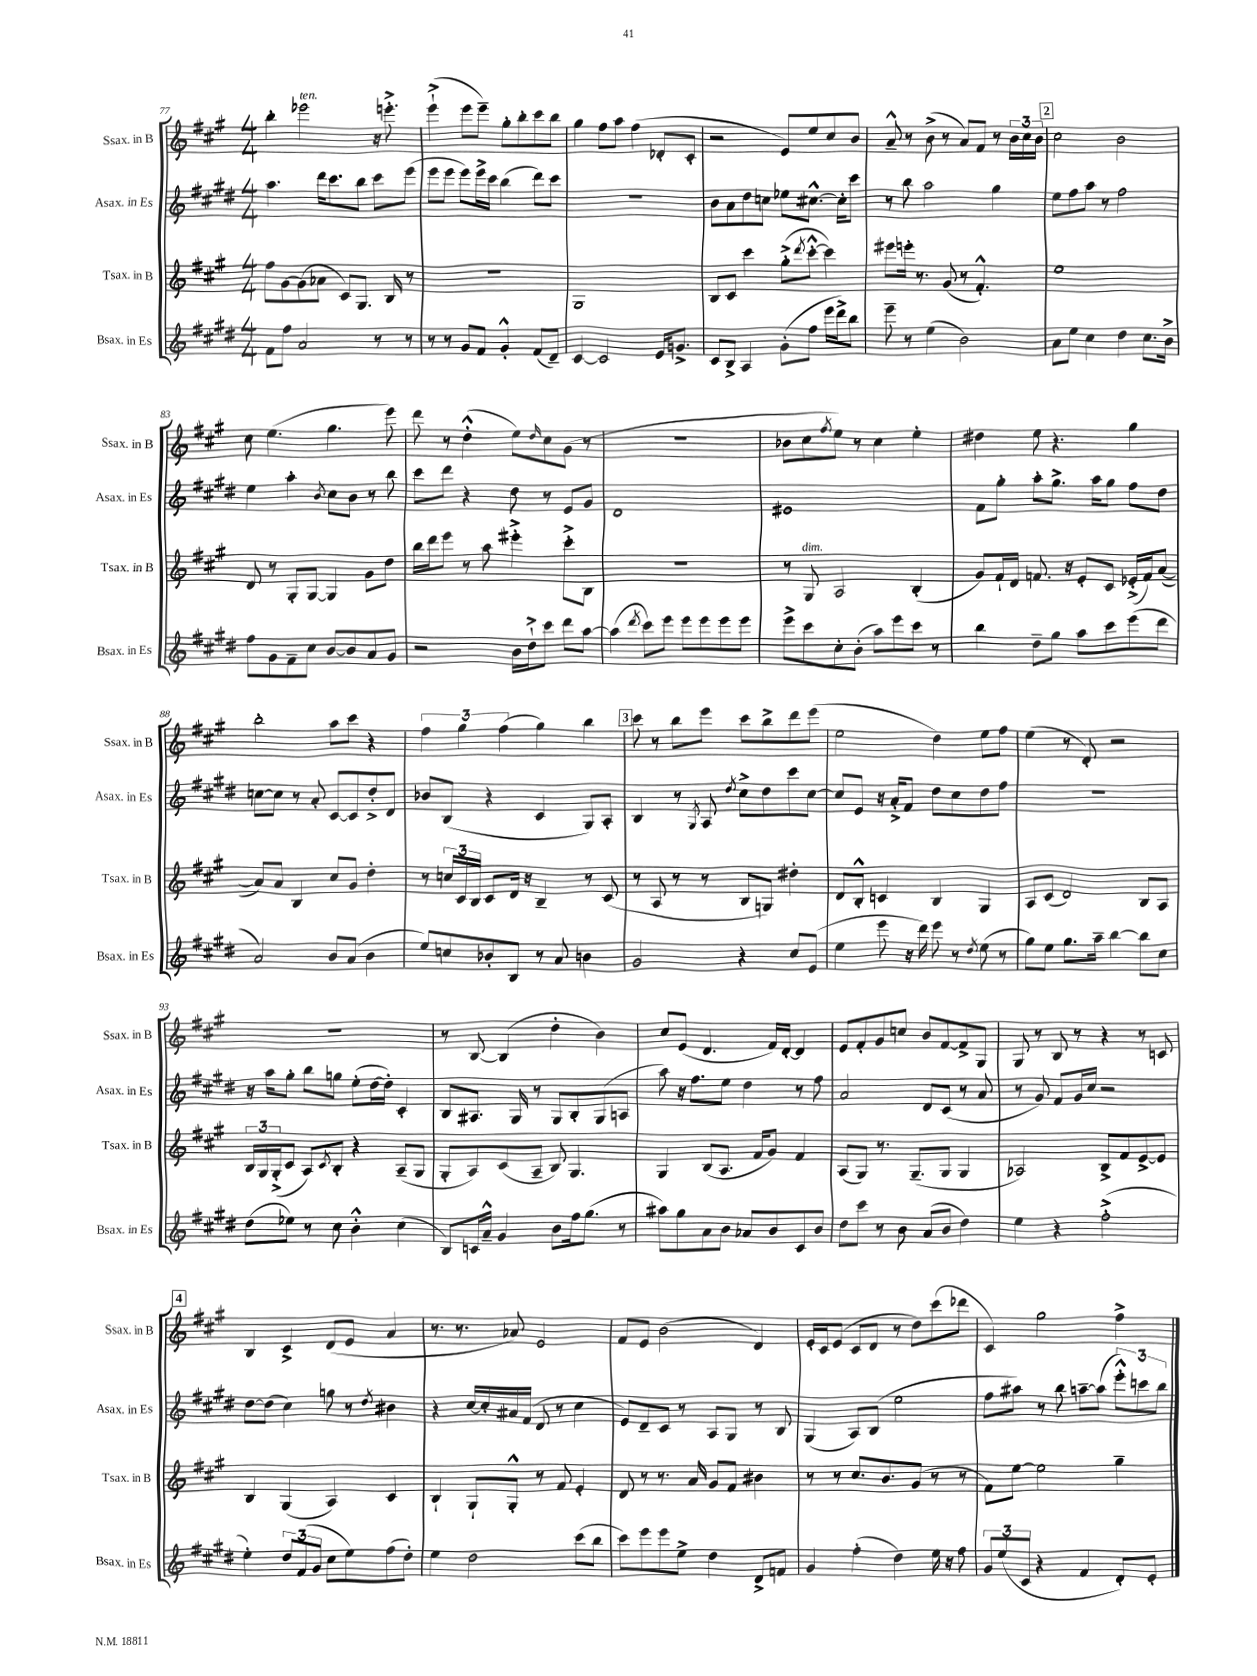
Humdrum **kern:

**kern	**kern	**kern	**kern
*staff4	*staff3	*staff2	*staff1
*clefG2	*clefG2	*clefG2	*clefG2
*k[f#c#g#d#]	*k[f#c#g#]	*k[f#c#g#d#]	*k[f#c#g#]
*M4/4	*M4/4	*M4/4	*M4/4
8f#	8ff#	4.aa	4bb'
8ff#	[8g#	.	.
2a	(8g#]	.	2eee-
.	8a-	16ddd#	.
.	.	8.ccc#	.
.	8c#)	.	.
.	8.G#	8bb	.
8r	.	8ccc#	16r
.	16B	.	8.eee'^
8r	8r	(8eee	.
=	=	=	=
8r	1r	8eee	(4eee`^
8r	.	8eee	.
8g#	.	8eee)	8eee
8f#	.	16eee^	8eee~)
.	.	16ccc#	.
4g#'^^	.	(4bb	8gg#'
.	.	.	8bb'
(8f#	.	8ddd#)	8ccc#
8d#~)	.	8ccc#	8bb
=	=	=	=
[4c#	1G#	1r	4gg#
2c#]	.	.	8ff#
.	.	.	8aa
.	.	.	(4ff#
16e	.	.	8d-'
8.g^	.	.	.
.	.	.	8c#'
=	=	=	=
8c#	8B	8b	2r
8B^	8c#	8a	.
4A	4ccc#	8dd#	.
.	.	8cc	.
(8g#'	(8gg#'^	8ee-	8e)
.	8qddd	.	.
8ff#	[8ccc#'^^	[8.cc#^^	8ee
16eee	4ccc#])	.	8cc#
16ddd#^)	.	16cc#']	.
8bb	.	8ccc#	8b
=	=	=	=
8eee~	8eee#	8r	8a~^^
8r	16eee'	8bb	8r
.	8.r	.	.
(4ee	.	2aa	(8b^
.	(8g#	.	8r
2b)	8r	.	8a)
.	4.f#'^^)	.	8f#
.	.	4gg#	8r
.	.	.	24b
.	.	.	24cc#
.	.	.	24b
=	=	=	=
8a	1ee	8ee	2cc#
8ee	.	8ff#	.
4cc#	.	8aa	.
.	.	8r	.
4dd#	.	2ff#	2b
8.cc#	.	.	.
16b^	.	.	.
=	=	=	=
8ff#	8d	4ee	8cc#
8g#	8r	.	(4.ee
8f#~	8G#'	4aa'	.
8cc#	[8G#	.	.
.	.	8qb	.
[8b	4G#]	8cc#	4.gg#
8b]	.	8b	.
8a	8g#	8r	.
8g#	8dd	8bb	8eee)
=	=	=	=
2r	16bb	8ccc#	8ddd
.	16ddd	.	.
.	8eee	8ddd#	8r
.	8r	4r	(4dd'^^
.	8aa	.	.
16b	4eee#'^	8dd#	8ee)
16dd#`^	.	.	.
.	.	.	16qqdd
8ccc#	.	8r	8cc#
8ddd#	8ccc#'^	8e	(8g#
[8aa	8B	8g#	8r
=	=	=	=
(4aa]	1r	1d#	1r
8qddd#	.	.	.
8ccc#)	.	.	.
8eee	.	.	.
8eee	.	.	.
8eee	.	.	.
8eee	.	.	.
8eee	.	.	.
=	=	=	=
8eee^	8r	1e#	8b-
8ccc#	8G#	.	8cc#
.	.	.	8qff#
8cc#'	2A	.	8ee)
(8b'	.	.	8r
8aa)	.	.	4cc#
8eee	.	.	.
8ccc#	(4B'	.	4ee'
8r	.	.	.
=	=	=	=
4bb	8g#)	8f#	4dd#
.	16f#`	8gg#'	.
.	16d	.	.
8dd#~	8.f	8aa'	8ee
8gg#	.	8.gg#^	4.r
.	16r	.	.
8aa	8e'	.	.
.	.	16aa	.
8ccc#	8c#	8gg#	.
(8eee	(16e-'^	8ff#	4gg#
.	16f)	.	.
8ddd#	([8a	8dd#	.
=	=	=	=
2a)	8a])	[8cc	2bb'
.	8a	8cc]	.
.	4B	8r	.
.	.	8a'	.
8b	8cc#	[8c#	8aa
(8a	8g#	8c#]	8ccc#
4b	4dd'	8dd#'^	4r
.	.	8d#	.
=	=	=	=
8ee)	8r	8b-	6ff#
8cc	24cc	(8B	.
.	24c#	.	6gg#
.	24B	.	.
8b-'	8c#	4r	.
.	.	.	(6ff#
8B	16d	.	.
.	16r	.	.
8r	4B~	4c#	4gg#)
8a	.	.	.
4b	8r	8G#)	4bb
.	(8c#	8A'	.
=	=	=	=
2g#	8r	4B	8ccc#
.	8A	.	8r
.	8r	8r	8bb
.	.	8qG#	.
.	8r	8A	8eee
.	.	8qdd#	.
4r	8B	8cc#^	8ccc#
.	8G)	8dd#	8bb^
8cc#	4dd#'	8ccc#	8ddd
(8e	.	[8cc#	(8eee
=	=	=	=
4ee	8d	8cc#]	2ee
.	8B'^^	8e	.
8eee	4c	16r	.
.	.	16a'^	.
16r	.	8f#	.
16ddd#)	.	.	.
8eee	4B	8dd#	4dd)
8r	.	8cc#	.
8qdd#	.	.	.
(8ee	4G#	8dd#	8ee
8r	.	8ff#	8ff#
=	=	=	=
8gg#)	8A	1r	(4ee
8ee	(8c#	.	.
8.gg#	2d)	.	8r
.	.	.	8d')
16aa~	.	.	.
[4bb	.	.	2r
8bb]	8B	.	.
8cc#	8A	.	.
=	=	=	=
(8dd#	24B	16r	1r
.	24G#	.	.
.	.	16aa	.
.	(24G#'^	.	.
8ee-)	8c#	8gg#'	.
8r	8A)	8bb	.
.	8qc#	.	.
8cc#	8B'	8gg	.
4b'^^	4r	(8ee'	.
.	.	[16dd#	.
.	.	16dd#'])	.
(4cc#	(8A~	4c#'	.
.	8G#	.	.
=	=	=	=
8B)	8G#'	8B	8r
16c	8A)	8.A#	[8B
16a~^^	.	.	.
4g#	(8c#	.	(4B]
.	.	16G#	.
.	8A~	8r	.
8b	8B)	8G#	4dd'
16ff#	4.G#	8B'	.
(8.gg#	.	.	.
.	.	(8G#	4b)
8r	.	8A	.
=	=	=	=
8aa#)	4G#	8aa)	8cc#
8gg#	.	16r	(8e
.	.	8.ff#	.
8a	(8B	.	4.d
8b	8.A	8ee	.
8a-	.	4dd#	.
.	16f#	.	.
8b	8g#)	.	16f#)
.	.	.	[16d'
8c#	4f#	8r	4d]
8b	.	8ff#	.
=	=	=	=
8dd#	(8A	2a	8e
8ccc#	8G#)	.	8f#'
8r	8.r	.	8g#
8b	.	.	8cc
.	(8.G#~	.	.
(8a	.	8d#	8b
8b	8G#	(8c#	[8f#
4dd#)	4G#	8r	8f#^]
.	.	8a	8G#
=	=	=	=
4ee	2A-)	8r	8G#
.	.	8g#)	8r
4r	.	8f#	8B
.	.	16g#	8r
.	.	16cc#	.
(2ff#'^	8B^	2r	4r
.	8f#	.	.
.	[8e^	.	8r
.	8e]	.	8c
=	=	=	=
4ee')	4B	[8dd#	4B
.	.	(8dd#]	.
12dd#	(4G#	4cc#)	4c#^
(12f#	.	.	.
12g#	.	.	.
8cc#	4A)	8gg	(8d
8ee)	.	8r	8e
.	.	8qdd#	.
(8ff#	4c#	4b#	4a
8dd#')	.	.	.
=	=	=	=
4ee	4B`	4r	8.r
.	.	.	8.r
2dd#	8G#`	[16cc#	.
.	.	16cc#']	.
.	8G#'^^	16a#	8a-)
.	.	(16f#	.
.	8r	8d#	2e
.	8f#	8r	.
(8ccc#	4e'	4cc#	.
8bb	.	.	.
=	=	=	=
8ccc#)	8d	8e)	8f#
8eee	8r	8d#~	8e
8eee	8.r	8c#	(2b
8ee^	.	8r	.
.	16a	.	.
4dd#	8g#	8A	.
.	8f#	8G#	.
8d#^	4b#	8r	4d)
8f	.	8B	.
=	=	=	=
4g#	8r	(4G#	16e'
.	.	.	16c#
.	8r	.	(8e
(4ff#'	8.cc#	8A)	8c#
.	.	(8B	8d
.	8.b	.	.
4dd#)	.	2ee	8r
.	(8g#	.	8dd)
16ee	8r	.	(8ccc#
16r	.	.	.
8ff#	8r	.	8ddd-
=	=	=	=
12g#	8f#)	8ff#	4c#)
(12ee	.	.	.
.	[8ee	8aa#)	.
12c#	.	.	.
4r	2ee]	8r	2gg#
.	.	8bb	.
4f#	.	[8aa~	.
.	.	(8aa]	.
8d#')	4gg#~	12eee'^^)	4ff#^
.	.	12ccc	.
8e'	.	.	.
.	.	12bb	.
==	==	==	==
*-	*-	*-	*-
